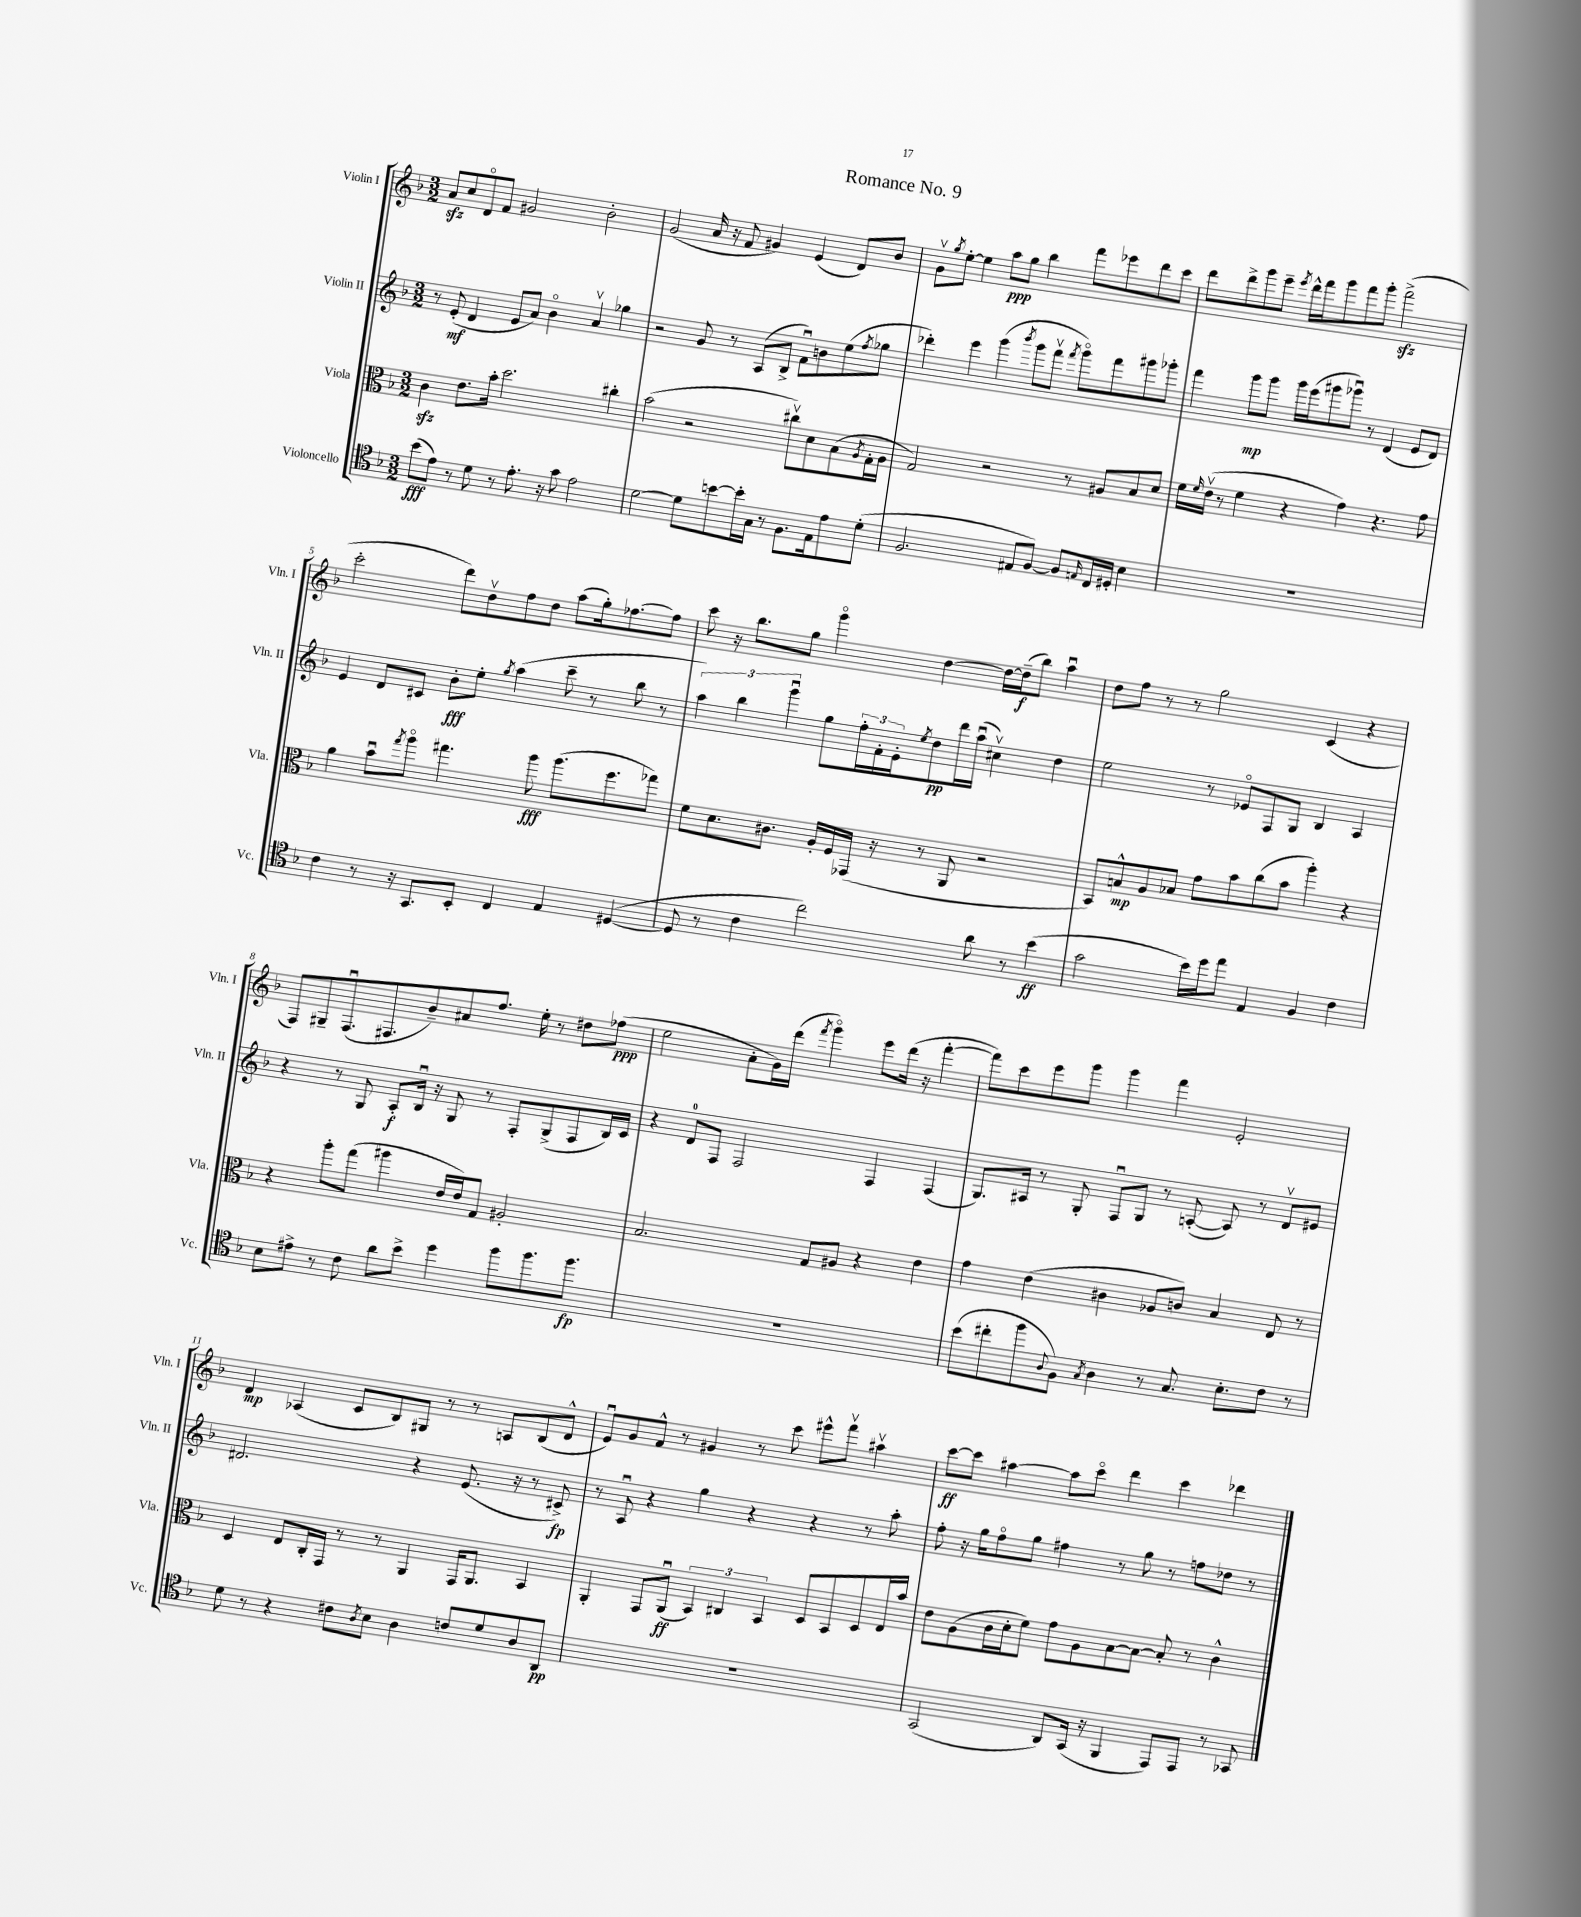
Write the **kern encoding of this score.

**kern	**kern	**kern	**kern
*staff4	*staff3	*staff2	*staff1
*clefC4	*clefC3	*clefG2	*clefG2
*k[b-]	*k[b-]	*k[b-]	*k[b-]
*M3/2	*M3/2	*M3/2	*M3/2
(8b-\L	4c\	8r	8a/L
8e\J)	.	(8e'/	8cc/
8r	8.e\L	4d/	8do/
8d\	.	.	8f/J
.	16b-'\Jk	.	.
8r	2.dd\	8e/L	2g#/
8.e'\	.	8a/J)	.
.	.	4b-o\	.
16r	.	.	.
8g\	.	.	.
2e\	.	4av/	2b-'\
.	4cc#'\	4gg-\	.
=	=	=	=
[2d\	(2b-\	2r	(2g/
8d\]L	2r	8g/	16a/
.	.	.	16r
[8b\	.	8r	8f/
16b'\]L	.	(8A/L	4g#/)
16G\JJ	.	.	.
8r	.	8B-^/J	.
8.F\L	8cc#v\L)	8fu\L)	(4e/
.	8d\	8b\	.
16E\k	.	.	.
8e\	(8B-\	(8ee\	8d/L)
.	8qA/	8qff/	.
(8d'\J	16G'\L	8gg-\J	8b-/J
.	16A\JJ	.	.
=	=	=	=
2.F/	2G/)	4ddd-'\)	8gv\L
.	.	.	8qgg/
.	.	.	[8ee'\J
.	.	4eee\	4ee\]
.	2r	(4ggg\	8aa\L
.	.	.	8gg\J
.	.	8qbbb-/	.
8E#/L	.	8ggg\L	4bb-\
[8F/J)	.	8fffv\J	.
.	.	8qfff/	.
8F/]L	8r	8gggo\L)	8fff\L
16qqE/	.	.	.
16C/L	8A#/L	8fff\	8eee-\
16D#'/JJ	.	.	.
4B-\	8B-/	8ggg#\	8ddd\
.	8d/J	8ggg-'\J	8ccc\J
=	=	=	=
1.r	16f\LL	4fff\	8ddd\L
.	16qqf/	.	.
.	(16ev\JJ	.	.
.	8r	.	8ddd^\
.	4f\	8ggg\L	8ggg\
.	.	8ggg\J	8eee~\J
.	.	.	8qeee/
.	4r	16ggg\LL	16ddd^^\LL
.	.	(16eee\J	16fff\J
.	.	8ggg#\	8ggg\
.	4g\)	8ggg-u\J)	8fff\
.	.	8r	8ggg'\J
.	4.r	(4d/	(2fff^\
.	.	8e/L	.
.	8g\	8d/J)	.
=	=	=	=
4c\	4a\	4e/	2ccc'\
8r	8b-u\L	8d/L	.
.	8qgg/	.	.
16r	8aao\J	8c#/J	.
8.GG/L	.	.	.
.	4.gg#\	8b-'\L	8ddd\L)
8BB-'/J	.	8ee'\J	8ddv\
.	.	8qgg/	.
4C/	.	(4aa\	8ff\
.	8aa\	.	8dd\J
4E/	(8.aa\L	8ccc~\	(8aa\L
.	.	8r	16gg'\k)
.	8.ff\	.	[8.ff-\
([4D#/	.	8bb-\	.
.	8gg-\J)	8r	8ff-\]J
=	=	=	=
8D#/]	8f\L	6aa\)	8ccc\
8r	8.d\	.	16r
.	.	6bb-\	.
.	.	.	8.bb-\L
4c\	.	.	.
.	8.c#\J	.	.
.	.	6gggu\	.
.	.	.	8gg\J
2cc\)	16A'/LL	8gg\L	4gggo\
.	16F/	.	.
.	(16GG-/JJ	24ff'\L	.
.	.	24f'\	.
.	16r	.	.
.	.	24e'\J	.
.	.	8qee/	.
.	8r	8dd\	[4dd\
.	8AA/	16ddd\L	.
.	.	(16aau\JJ	.
8a\	2r	4cc#v\)	16dd\_LL
.	.	.	(16dd~\]J
8r	.	.	8bb-\J)
(4b-\	.	4dd\	4aau\
=	=	=	=
2g\	8BB-/L)	2ee\	8dd\L
.	8B^^/	.	8ff\J
.	8A/	.	8r
.	8B-/J	.	8r
16b-\LL)	8g\L	8r	2gg\
16dd\J	.	.	.
8ee\J	8b-\	8e-o/L	.
4E/	(8cc\	8F/	.
.	8b-\J	8G/J	.
4F/	4aa'\)	4B-/	(4c/
4c\	4r	4A/	4r
=	=	=	=
8B-\L	4r	4r	8F/L)
8e#^\J	.	.	8G#~/
8r	8aa'\L	8r	(8.Fu/
8c\	(8gg\J	8G/	.
.	.	.	8.F#/
8a\L	4aa#\	8A'/L	.
8b-^\J	.	16B-u/Jk	8b-~/)
.	.	16r	.
4dd\	16e/LL	8G/	8a#/
.	16e/J)	.	.
.	8G/J	8r	8.ff/J
8ff\L	2A#'/	8F'/L	.
.	.	.	16ee'\
8.ff\	.	(8G^/	8r
.	.	8F/	8dd#\L
8.ff\J	.	.	.
.	.	16B-/L)	(8ff-\J
.	.	16c/JJ	.
=	=	=	=
1.r	2.B-/	4r	2ee\
.	.	8d/L	.
.	.	8F/J	.
.	.	2F/	8a'\L
.	.	.	16g\L)
.	.	.	(16ddd\JJ
.	.	.	8qfff/
.	8G/L	.	4gggo\)
.	8A#/J	.	.
.	4r	4F/	8eee\L
.	.	.	(16ddd\Jk
.	.	.	16r
.	4e\	(4F/	[4fff'\
=	=	=	=
(8b-\L	4g\	8.G/L)	8fff\]L)
8cc#'\	.	.	8ccc\
.	.	16A#/Jk	.
8ff\	(4e\	8r	8eee\
8qqA/	.	.	.
8F\J)	.	8G'/	8ggg\J
8qG/	.	.	.
4A\	4c#\	8Fu/L	4ggg\
.	.	8G/J	.
8r	8A-/L	8r	4fff\
8.G/	8c/J)	([8A'/	.
.	4B-/	8A/])	2e'/
8.B-'\L	.	.	.
.	.	8r	.
8c\J	8E/	8dv/L	.
8r	8r	8e#/J	.
=	=	=	=
8d\	4D/	2.d#/	4d/
8r	.	.	.
4r	8E/L	.	(4A-/
.	16C'/L	.	.
.	16GG/JJ	.	.
8c#\L	8r	.	8c/L
8qA/	.	.	.
8B-\J	8r	.	8B-/)
4A\	4AA/	4r	8G#/J
.	.	.	8r
8c/L	16GG/LK	(8.e/	8r
.	8.AA/J	.	.
8d/	.	.	8A/L
.	.	16r	.
8A/	4BB-/	8r	(8B-/
8AA/J	.	8c#^/)	8d^^/J
=	=	=	=
1.r	4AA'/	8r	8eu/L)
.	.	8Au/	8g/
.	8GG/L	4r	8f^^/J
.	(8AAu/J	.	8r
.	6BB-/)	4gg\	4g#/
.	6C#/	.	.
.	.	4r	8r
.	6BB-/	.	.
.	.	.	8ccc\
.	8D/L	4r	8eee#^^\L
.	8BB-/	.	8fffv\J
.	8D/	8r	4aa#v\
.	16E/L	8aa'\	.
.	16b-/JJ	.	.
=	=	=	=
(2GG/	8e\L	8ff'\	[8ccc\L
.	(8A\	16r	8ccc\]J
.	.	16gg\LK	.
.	16c\L	8ffo\	[4aa#\
.	16d'\J	.	.
.	8f\J)	8gg\J	.
8AA/L)	8g\L	4ff#\	8aa#\]L
(16GG/Jk	8A\	.	8ccco\J
16r	.	.	.
4FF/	[8B-\	8r	4ddd\
.	8B-\_J	8gg\	.
8EE/L)	8B-'/]	8r	4ccc\
8EE/J	8r	8ff\L	.
8r	4c^^\	8dd-\J	4ddd-\
8GG-/	.	8r	.
==	==	==	==
*-	*-	*-	*-
